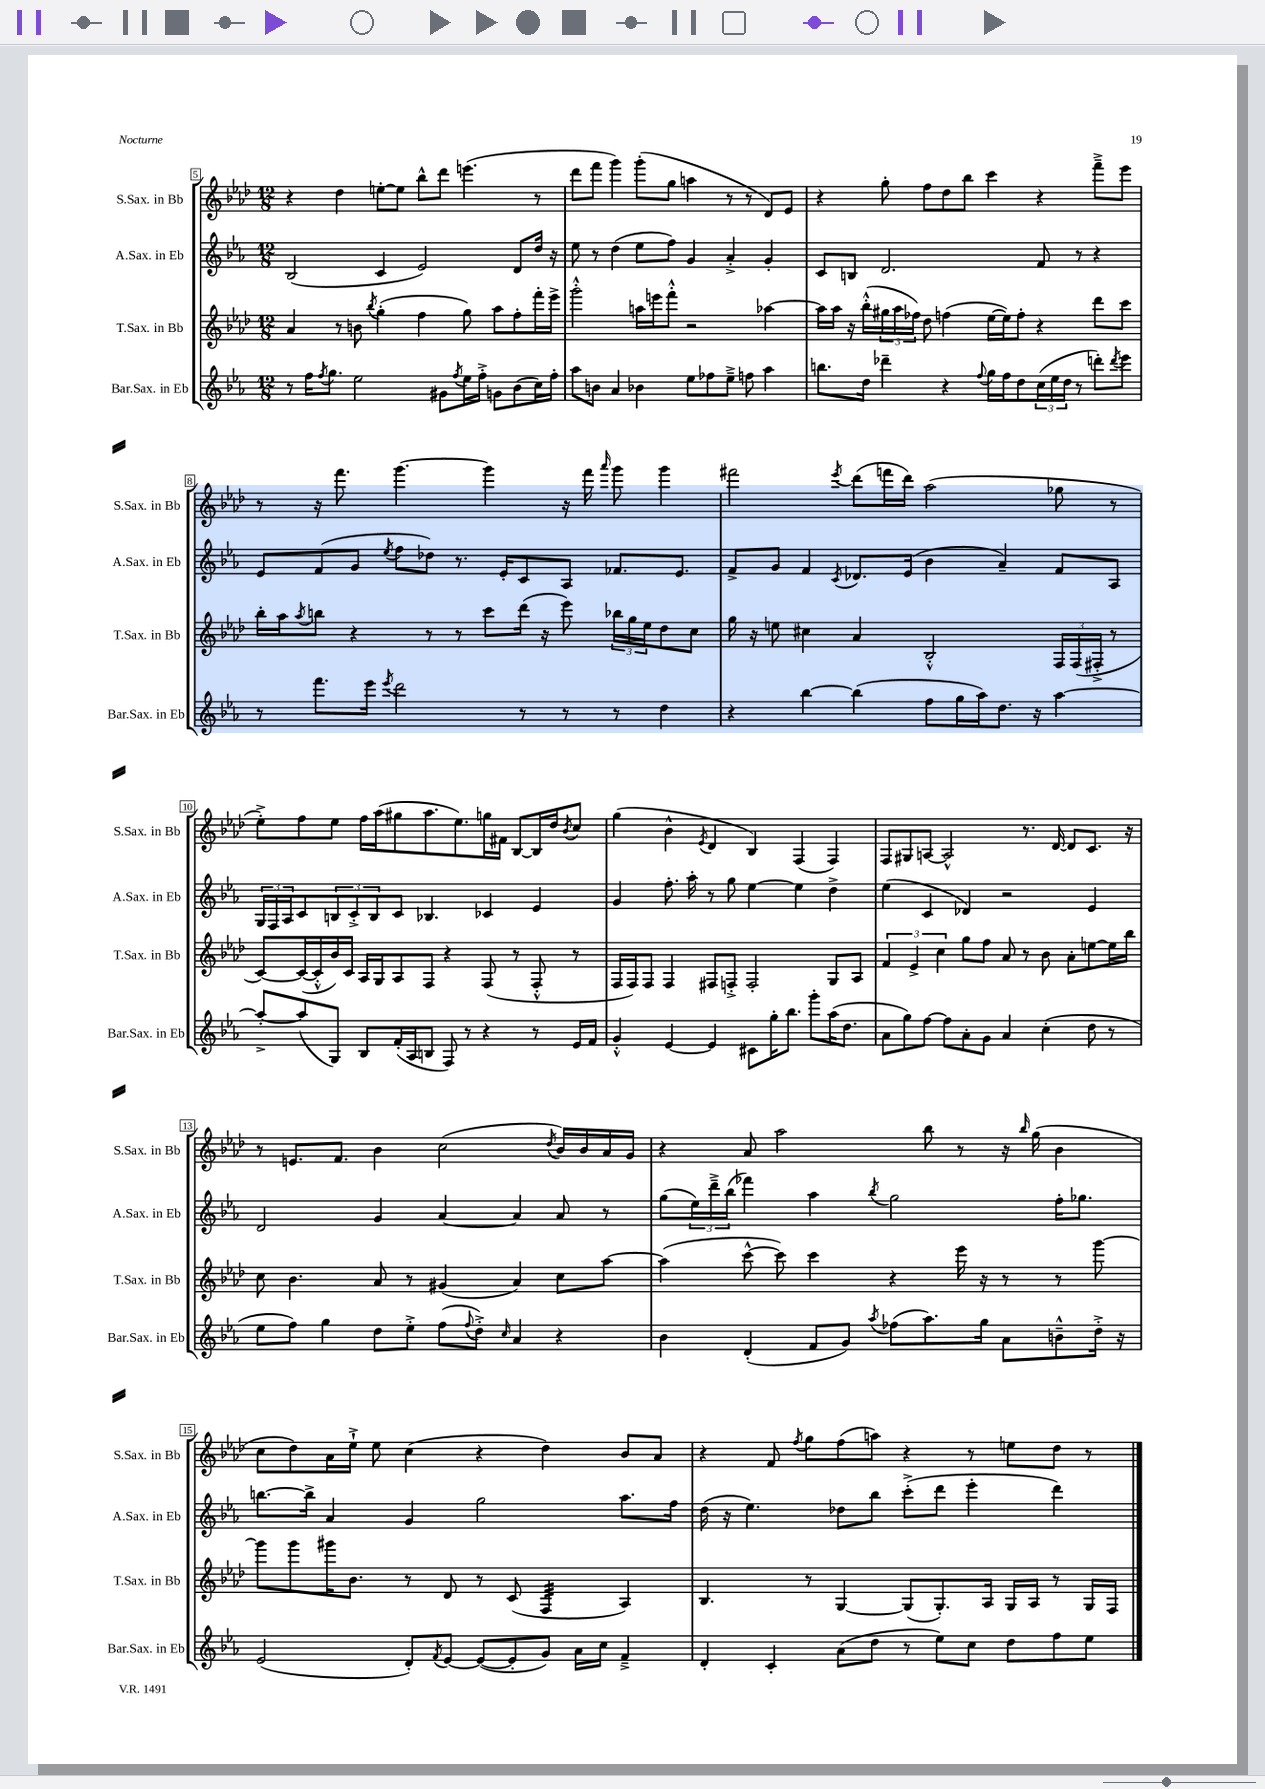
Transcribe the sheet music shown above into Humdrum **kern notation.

**kern	**kern	**kern	**kern
*staff4	*staff3	*staff2	*staff1
*clefG2	*clefG2	*clefG2	*clefG2
*k[b-e-a-]	*k[b-e-a-d-]	*k[b-e-a-]	*k[b-e-a-d-]
*M12/8	*M12/8	*M12/8	*M12/8
8r	4a-/	(2B-/	4r
16ff\LK	.	.	.
8qff/	.	.	.
8.gg\J	.	.	.
.	8r	.	4dd-\
2ee-\	8b\	.	.
.	8qbb-/	.	.
.	(4gg'\	4c/	[8ee'\L
.	.	.	8ee\]J
.	4ff\	2e-/)	8bb-^^\L
8g#\L	.	.	8ddd-\J
8qff/	.	.	.
16ee-\L	8gg\)	.	(4.eee\
16ff'^\JJ	.	.	.
8g\L	8aa-\L	.	.
(8b-\	8ff'\	8d/L	.
16cc\L)	16fff'\L	16dd/Jk	8r
16ff'\JJ	16eee-^\JJ	16r	.
=	=	=	=
8aa-\L	2ggg'^^\	8ee-\	8ddd-\L
8b\J	.	8r	8fff\J
4a-/	.	(4dd\	4ggg\)
4b-\	16aa\LL	8ee-\L	(8ggg'\L
.	16eee\J	.	.
.	8fff'^^\J	8ff\J)	8gg\J
8ee-\L	2r	4g/	4aa\
8ff-\	.	.	.
8ee-~^\J	.	4a-'^/	8r
8ff\	.	.	8r
4aa-\	[4aa-\	4g'/	8d-/L)
.	.	.	8e-/J
=	=	=	=
8.bb\L	16aa-\]LL	8c/L	4r
.	16aa-\JJ	.	.
.	16r	8B/J	.
16dd\Jk	(16bb-'^^\LL	.	.
4ddd-~\	24gg#\	2.d/	8gg'\
.	24aa-\	.	.
.	24ff-\JJ)	.	.
.	8dd-\	.	8ff\L
4r	(4ff\	.	8dd-\
.	.	.	8bb-\J
8qqff/	.	.	.
16gg\LL	[16ee-\LL	.	4ccc\
16ff\J	16ee-\]J)	.	.
8dd\	8ff'\J	.	.
(24cc\L	4r	8f/	4r
24ee-\	.	.	.
24dd\JJ	.	.	.
8r	.	8r	.
8ddd'\L)	8ddd-\L	4r	8fff~^\L
8qddd/	.	.	.
8eee-\J	8ccc\J	.	8eee-\J
=	=	=	=
8r	16bb-'\LL	8e-/L	8r
.	16aa-\J	.	.
.	8qaa-/	.	.
8.fff\L	8bb\J	(8f/	16r
.	.	.	8.fff\
.	4r	8g/J	.
16eee-\Jk	.	.	.
8qeee-/	.	8qee-/	.
2ddd\	.	8ff\L	[4.ggg\
.	8r	8dd-\J)	.
.	8r	8.r	.
.	8ccc\L	.	4ggg\]
.	.	16e-'/LK	.
8r	(16ddd-\Jk	8c/	.
.	16r	.	.
8r	8eee-\)	8A-/J	16r
.	.	.	16fff\
.	.	.	16qqaaa-/
8r	24bb-\LL	8.f-/L	8ggg\
.	24gg\	.	.
.	24ee-\J	.	.
4dd\	8dd-\	.	4ggg\
.	.	8.e-/J	.
.	8cc\J	.	.
=	=	=	=
4r	16gg\	8f^/L	2fff#\
.	16r	.	.
.	8ee\	8g/J	.
[4bb-\	4cc#\	4f/	.
.	.	8qc/	8qeee-/
(4bb-\]	4a-/	8.d-/L	(8ddd-\L
.	.	.	16fff\L
.	.	(16e-/Jk	16ddd-\JJ)
8ff\L	2B-'^^/	4b-\	(2aa-\
16gg\L	.	.	.
16aa-\J)	.	.	.
8.dd\J	.	4a-~/)	.
16r	.	.	.
[4aa-\	24F/LL	8f/L	8gg-\
.	(24F/	.	.
.	24F#'^/JJ	.	.
.	8r	8A-/J	8r
=	=	=	=
8aa-'^/_L	[8c/L)	24G/LL	8ee-'^\L)
.	.	24F/	.
.	.	24A-/J	.
(8aa-/]	(16c/_L	8c/	8ff\
.	16c'^^/]	.	.
8G/J)	16b-/)	12B/	8ee-\J
.	16c/JJ	.	.
.	.	12c'^/	.
8B-/L	16A-/LL	.	16ff\LL
.	.	12B/	.
.	16G/J	.	(16aa-\J
(16f'/L	8A-/	8c/J	8gg#\
16A-/J	.	.	.
8B/J	8F/J	4.B-/	8.aa-\
8F/)	4r	.	.
.	.	.	8.ee-\)
8r	.	.	.
4r	(8F/	4c-/	16gg\L
.	.	.	16f#\JJ
.	8r	.	[8B-/L
8r	8F'^^/	4e-/	16B-/]L
.	.	.	16dd-/J
.	.	.	8qb-/
16e-/LL	8r	.	8cc/J
16f/JJ	.	.	.
=	=	=	=
4g'^^/	16F/LL	4g/	(4gg\
.	16F/J)	.	.
.	8F/J	.	.
[4e-/	4F/	8.ff'\	4b-^^\
.	.	16aa-'\	.
.	.	.	8qe-/
4e-/]	8F#/L	8r	4d-/
.	8F'^/J	8gg\	.
8c#\L	2F'/	[4ee-\	4B-/)
16gg'\K	.	.	.
8.bb-\J	.	.	.
.	.	4ee-\]	(4F/
8ggg'\L	.	.	.
(16aa-\K	8G/L	4dd^\	4F/)
8.dd\J	.	.	.
.	8A-/J	.	.
=	=	=	=
8a-\L	6f/	(4ee-\	8F/L
8gg\)	.	.	8G#/
.	6e-^/	.	.
[8ff\J	.	4c/	[8A/J
.	6cc\	.	.
8ff\]L	.	.	2A^^/]
8a-'\	8gg\L	4d-/)	.
8g\J	8ff\J	.	.
4a-/	8a-/	2r	.
.	8r	.	8.r
(4cc'\	8b-\	.	.
.	.	.	[16d-/
.	8a-'\L	.	8d-/]L
8dd\	[8ee\	4e-/	8.c/J
8r	16ee\]L	.	.
.	16bb-\JJ	.	16r
=	=	=	=
8ee-\L	8cc\	2d/	8r
8ff\J)	4.b-\	.	8.e/L
4gg\	.	.	.
.	.	.	8.f/J
8dd\L	8a-/	4g/	4b-\
8ee-'^\J	8r	.	.
(8ff\L	(4g#/	[4a-/	(2cc\
8qqff/	.	.	.
8dd'^\J)	.	.	.
16qqcc/	.	.	.
4a-/	4a-/)	4a-/]	.
.	.	.	8qdd-/
4r	8cc\L	8a-/	16b-/LL)
.	.	.	16b-/
.	[8aa-\J	8r	16a-/
.	.	.	16g/JJ
=	=	=	=
4b-\	(4aa-\]	(8gg\L	4r
.	.	24ee-\L)	.
.	.	24ddd~^\	.
.	.	(24bb-\JJ	.
(4d'/	[8ccc^^\	4fff-\)	8a-/
.	8ccc\])	.	2aa-\
8f/L	4ccc\	4aa-\	.
8g/J)	.	.	.
8qaa-/	.	8qbb-/	.
(8ff-\L	4r	2gg\	.
8.aa-\)	.	.	8bb-\
.	16eee-\	.	8r
16gg\Jk	16r	.	.
8a-\L	8r	.	16r
.	.	.	16qqbb-/
.	.	.	(16gg\
8b~^^\	8r	16ff'\LK	4b-\
.	.	8.gg-\J	.
16dd'^\Jk	[8ggg\	.	.
16r	.	.	.
=	=	=	=
(2e-/	8ggg\]L	[8.bb\L	8cc\L
.	8ggg\	.	8dd-\)
.	.	16bb^\]Jk	.
.	16ggg#\K	4a-/	16a-\L
.	8.b-\J	.	16ee-`^\JJ
.	.	.	8ee-\
8d'/L)	8r	4g/	(4cc\
8qf/	.	.	.
[8e-/J	8d-/	.	.
(8e-/_L	8r	2gg\	4r
8e-'/]	(8c/	.	.
8g/J)	4F/	.	4dd-\)
16a-\LL	.	.	.
16cc\JJ	.	.	.
4f~^/	4A-/)	8.aa-\L	8b-/L
.	.	.	8a-/J
.	.	16ff\Jk	.
=	=	=	=
4d'/	4.B-/	(16dd\	4r
.	.	16r	.
.	.	4.ee-\)	.
4c'/	.	.	8f/
.	.	.	8qff/
.	8r	.	8gg\L
(8a-\L	[4G/	8dd-\L	(8ff\
8dd\J	.	8bb-\J	8aa\J)
8r	(8G/]L	(8ccc'^\L	4r
8ee-\L)	8.G'/)	8ddd\J	.
8cc\J	.	4eee-'\	8r
.	16A-/Jk	.	.
8dd\L	16G/LL	.	8ee\L
.	16A-/JJ	.	.
8ff\	8r	4ddd\)	8dd-\J
8ee-\J	16G/LL	.	8r
.	16F/JJ	.	.
==	==	==	==
*-	*-	*-	*-
